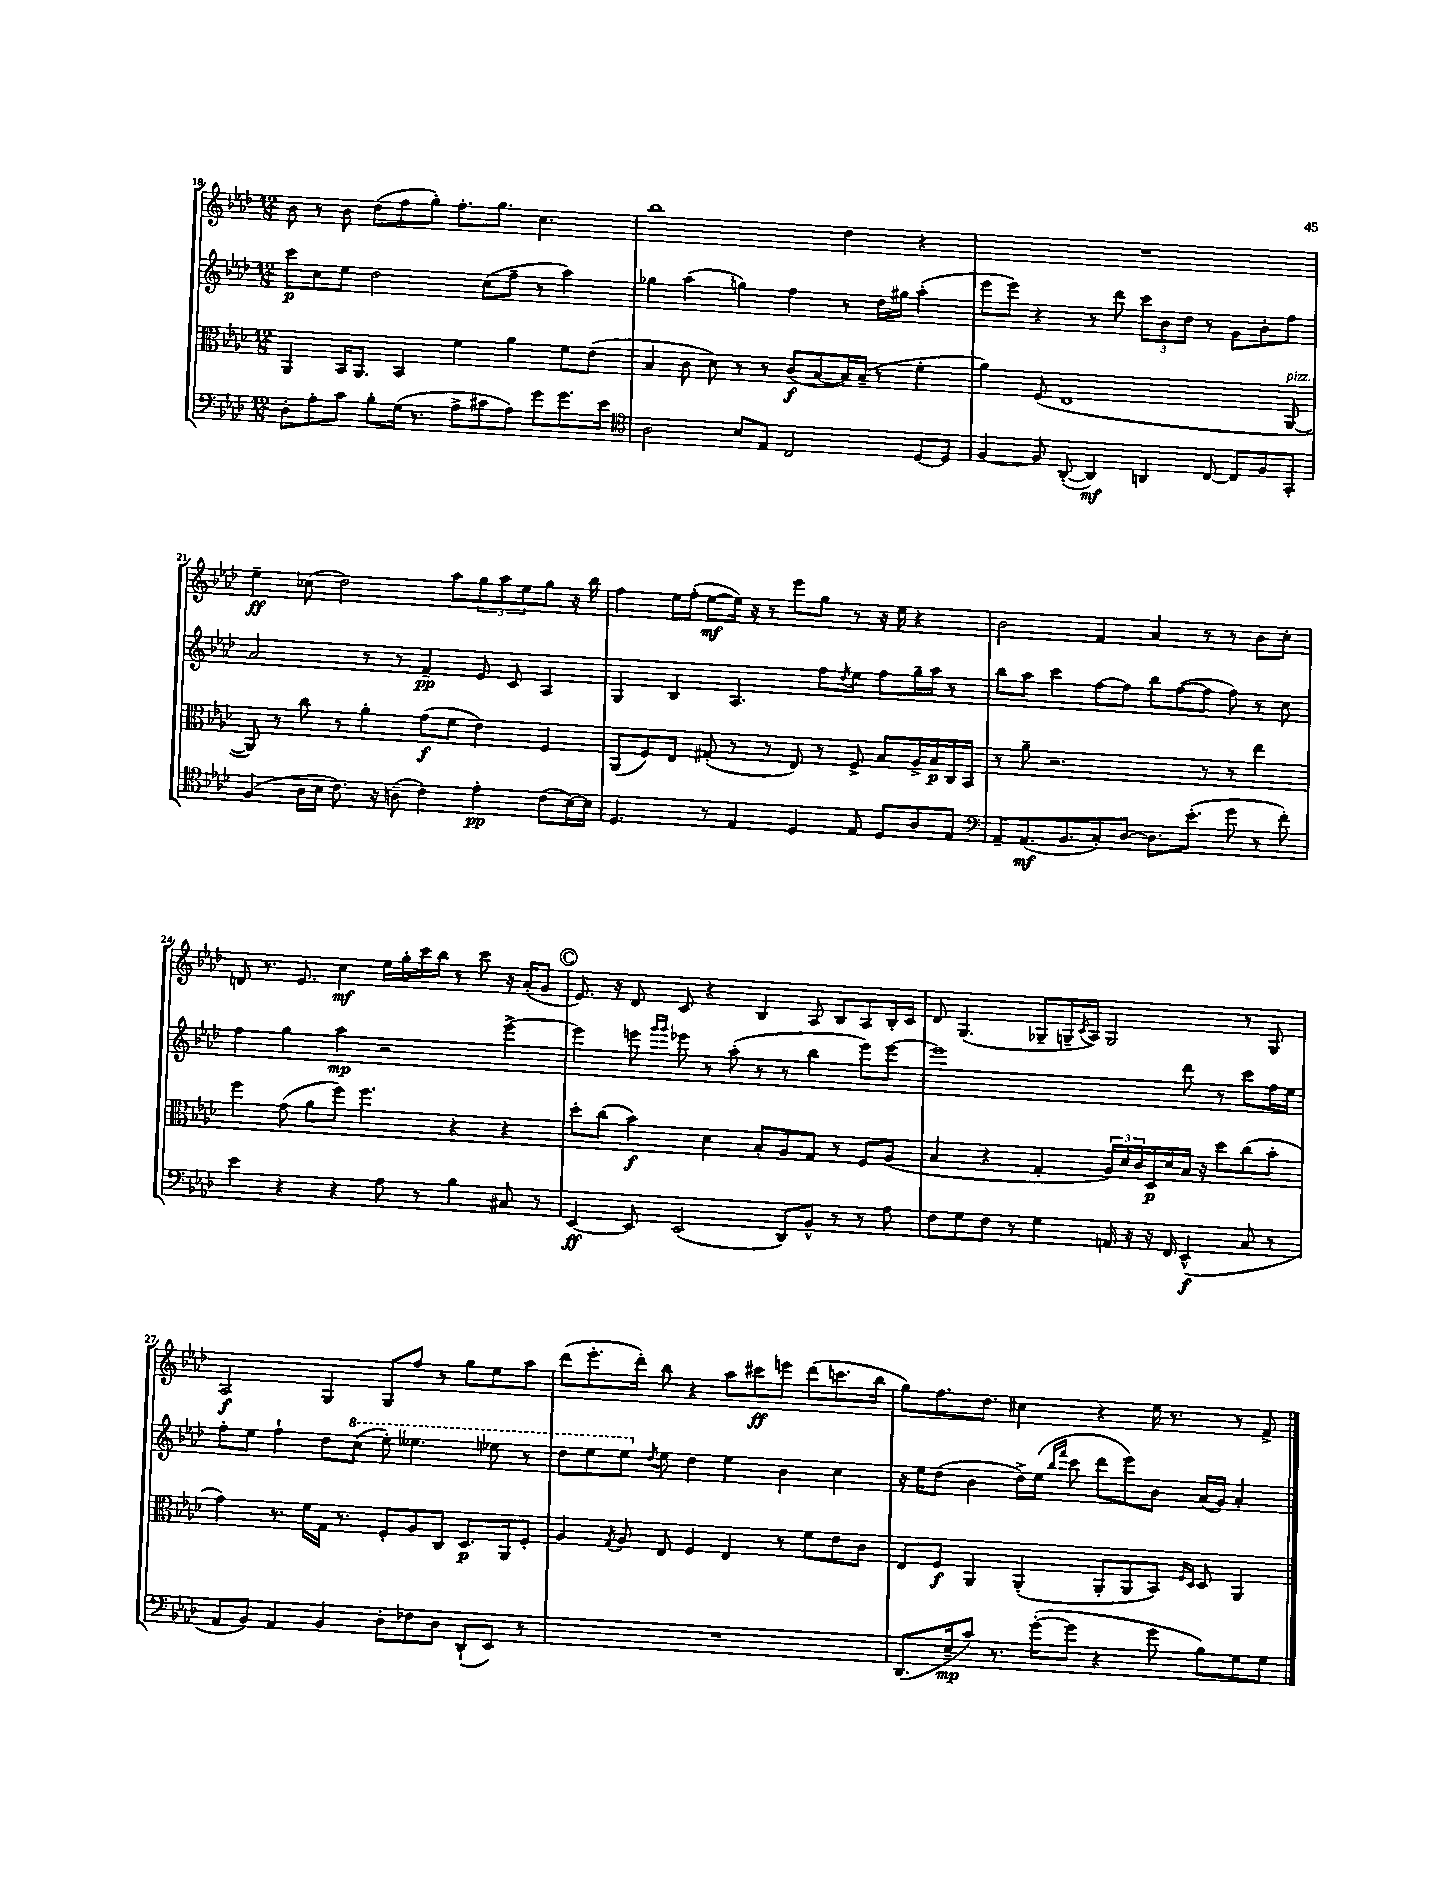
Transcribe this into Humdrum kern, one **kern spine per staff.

**kern	**dynam	**kern	**dynam	**kern	**dynam	**kern	**dynam
*part4	*part4	*part3	*part3	*part2	*part2	*part1	*part1
*staff4	*staff4	*staff3	*staff3	*staff2	*staff2	*staff1	*staff1
*clefF4	*	*clefC3	*	*clefG2	*	*clefG2	*
*k[b-e-a-d-]	*	*k[b-e-a-d-]	*	*k[b-e-a-d-]	*	*k[b-e-a-d-]	*
*M12/8	*	*M12/8	*	*M12/8	*	*M12/8	*
=18	=18	=18	=18	=18	=18	=18	=18
8D-'\L	.	4AA-/	.	8ccc\L	p	8b-\	.
8A-'\	.	.	.	8cc\	.	8r	.
8c\J	.	16BB-/KL	.	8ee-\J	.	8b-\	.
.	.	8.AA-/J	.	.	.	.	.
8B-'\L	.	.	.	2dd-\	.	(8dd-\L	.
(16G\Jk	.	4BB-/	.	.	.	8ff\	.
8.r	.	.	.	.	.	.	.
.	.	.	.	.	.	8gg'\J)	.
8A-^\L	.	4f\	.	.	.	8.ff'\L	.
8c#X\	.	.	.	(8cc\L	.	.	.
.	.	.	.	.	.	8.gg\J	.
8A-\J)	.	4a-\	.	8ff~\J	.	.	.
8g\L	.	.	.	8r	.	4.cc\	.
8.g\	.	8f\L	.	4aa-\)	.	.	.
.	.	(8e-\J	.	.	.	.	.
16e-\Jk	.	.	.	.	.	.	.
=19	=19	=19	=19	=19	=19	=19	=19
*clefC4	*	*	*	*	*	*	*
2A-\	.	4B-/	.	4gg-X\	.	1bb-	.
.	.	8c\	.	(4aa-\	.	.	.
.	.	8d-\)	.	.	.	.	.
8B-/L	.	8r	.	4ggn\)	.	.	.
8E-/J	.	8r	.	.	.	.	.
2C/	.	(8c/L	f	4ff\	.	.	.
.	.	[8B-/	.	.	.	.	.
.	.	16B-/L])	.	8r	.	4dd-\	.
.	.	(16B-~/JJ	.	.	.	.	.
.	.	8r	.	16dd-\LL	.	.	.
.	.	.	.	16gg#X\JJ	.	.	.
[8D-/L	.	4f'\	.	(4aa-'\	.	4r	.
8D-/J]	.	.	.	.	.	.	.
=20	=20	=20	=20	=20	=20	=20	=20
[4F/	.	4a-\)	.	8eee-\L	.	1.r	.
.	.	.	.	8eee-\J)	.	.	.
8F/]	.	(8F/	.	4r	.	.	.
([8AA-'/	.	1E-	.	.	.	.	.
4AA-/])	mf	.	.	8r	.	.	.
.	.	.	.	8ddd-\	.	.	.
4AAn/	.	.	.	12ccc\L	.	.	.
.	.	.	.	12b-\	.	.	.
.	.	.	.	12dd-\J	.	.	.
[8C/	.	.	.	8r	.	.	.
8C/L]	.	.	.	8g\L	.	.	.
8F/	.	.	.	8b-'\	.	.	.
!	!	!LO:TX:a:i:t=pizz.	!	!	!	!	!
8GG'/J	.	[8AA-/	.	8ff\J	.	.	.
!!LO:LB:g=z
=21	=21	=21	=21	=21	=21	=21	=21
(4F/	.	8AA-/])	.	2a-/	.	4ee-~\	ff
.	.	8r	.	.	.	.	.
16A-\LL	.	8cc\	.	.	.	(8cc-X\	.
16B-\JJ	.	.	.	.	.	.	.
8.c\)	.	8r	.	.	.	2dd-\)	.
.	.	4a-'\	.	8r	.	.	.
16r	.	.	.	.	.	.	.
(8An~\	.	.	.	8r	.	.	.
4c\)	.	(8g\L	f	4f~/	pp	.	.
.	.	8f\J	.	.	.	8aa-\L	.
4e-'\	pp	4e-\)	.	8e-/	.	12gg\	.
.	.	.	.	.	.	12aa-\	.
.	.	.	.	8c/	.	.	.
.	.	.	.	.	.	12ee-\	.
(8c\L	.	4F/	.	4A-/	.	8gg\J	.
[16B-\L)	.	.	.	.	.	16r	.
16B-\JJ]	.	.	.	.	.	16bb-\	.
=22	=22	=22	=22	=22	=22	=22	=22
4.D-/	.	(8AA-/L	.	4G/	.	4ff\	.
.	.	8F/)	.	.	.	.	.
.	.	8E-/J	.	4B-/	.	16ee-\LL	.
.	.	.	.	.	.	(16ff'\JJ	.
8r	.	(8G#X'/	.	.	.	[8ee-\L	mf
4E-/	.	8r	.	4.A-/	.	16ee-\Jk])	.
.	.	.	.	.	.	16r	.
.	.	8r	.	.	.	8r	.
4D-/	.	8E-/)	.	.	.	8eee-\L	.
.	.	8r	.	8ff\L	.	8gg\J	.
.	.	.	.	8qdd-/	.	.	.
8E-/	.	8F^/	.	8ee-\J	.	8r	.
8D-/L	.	8B-/L	.	8ff\L	.	16r	.
.	.	.	.	.	.	16ee-\	.
8A-/	.	16A-^/L	.	16gg~\L	.	4r	.
.	.	16B-/	p	16aa-\JJ	.	.	.
8E-/J	.	16C/	.	8r	.	.	.
.	.	16BB-/JJ	.	.	.	.	.
=23	=23	=23	=23	=23	=23	=23	=23
*clefF4	*	*	*	*	*	*	*
8AA-~/L	.	8r	.	8bb-\L	.	2b-\	.
(8.AA-/	mf	8a-~\	.	8aa-\J	.	.	.
.	.	2.r	.	4ccc\	.	.	.
8.BB-/	.	.	.	.	.	.	.
8C'/)	.	.	.	[8ff\L	.	4f/	.
[8D-/J	.	.	.	8ff\J]	.	.	.
8.D-\L]	.	.	.	8bb-\L	.	4a-/	.
.	.	.	.	([8ff\	.	.	.
(8.e-'\J	.	.	.	.	.	.	.
.	.	8r	.	8ff\J]	.	8r	.
8g\	.	8r	.	8ff\)	.	8r	.
8r	.	4ee-\	.	8r	.	8b-\L	.
8f'\)	.	.	.	8cc\	.	8cc'\J	.
!!LO:LB:g=z
=24	=24	=24	=24	=24	=24	=24	=24
4e-\	.	4ff\	.	4ff\	.	8dn/	.
.	.	.	.	.	.	8.r	.
4r	.	(8g\	.	4gg\	.	.	.
.	.	.	.	.	.	8.e-/	.
.	.	8a-\L	.	.	.	.	.
4r	.	8ff\J)	.	4aa-\	mp	4cc\	mf
.	.	4.ff\	.	.	.	.	.
8A-\	.	.	.	2r	.	16ee-\LL	.
.	.	.	.	.	.	16gg'\	.
8r	.	.	.	.	.	16ccc\	.
.	.	.	.	.	.	16bb-\JJ	.
4B-\	.	4r	.	.	.	8r	.
.	.	.	.	.	.	8ccc\	.
8C#X/	.	4r	.	[4eee-^\	.	16r	.
.	.	.	.	.	.	(16a-'/KL	.
8r	.	.	.	.	.	8g/J	.
!!LO:REH:place=s1:t=C
=25	=25	=25	=25	=25	=25	=25	=25
[4EE-/	ff	8dd-'\L	.	4eee-\]	.	8.e-/)	.
.	.	(8cc\J	.	.	.	.	.
.	.	.	.	.	.	16r	.
8EE-/]	.	4b-\)	f	8eeen\	.	8d-/	.
.	.	.	.	16qqggg/LL	.	.	.
.	.	.	.	16qqggg/JJ	.	.	.
(2EE-/	.	.	.	8eee-X\	.	8c/	.
.	.	4d-\	.	8r	.	4r	.
.	.	.	.	(8aa-'\	.	.	.
.	.	8B-'/L	.	8r	.	4B-/	.
8DD-/L)	.	8A-/	.	8r	.	.	.
8BB-^^/J	.	8G/J	.	4bb-\	.	8A-/	.
8r	.	8r	.	.	.	8B-/L	.
8r	.	8F/L	.	8eee-\L)	.	8A-/	.
8A-\	.	(8A-/J	.	[8eee-\J	.	16B-'/L	.
.	.	.	.	.	.	16c/JJ	.
=26	=26	=26	=26	=26	=26	=26	=26
8F\L	.	4B-/	.	1eee-]	.	8d-/	.
8G\	.	.	.	.	.	(4.G/	.
8F\J	.	4r	.	.	.	.	.
8r	.	.	.	.	.	.	.
4G\	.	4G'/	.	.	.	8G-X~/L	.
.	.	.	.	.	.	16Gn~/L	.
.	.	.	.	.	.	8qc/	.
.	.	.	.	.	.	16A-/JJ)	.
16AAn/	.	24A-/LL)	.	.	.	2G/	.
.	.	24d-/	.	.	.	.	.
16r	.	.	.	.	.	.	.
.	.	24c/	.	.	.	.	.
16r	.	16D-/	p	.	.	.	.
16FF/	.	16d-/	.	.	.	.	.
(4EE-^^/	f	16B-/JJ	.	8ddd-\	.	.	.
.	.	16r	.	.	.	.	.
.	.	8dd-\L	.	8r	.	.	.
8C/	.	(8cc\	.	8ccc\L	.	8r	.
8r	.	8b-'\J	.	16ff\L	.	8G/	.
.	.	.	.	16ee-\JJ	.	.	.
!!LO:LB:g=z
=27	=27	=27	=27	=27	=27	=27	=27
8AA-/L	.	4g\)	.	8ff'\L	.	2A-/	f
8BB-/J)	.	.	.	8ee-\J	.	.	.
4AA-/	.	8.r	.	4ff`\	.	.	.
.	.	16f\LL	.	.	.	.	.
4BB-/	.	16G\JJ	.	8dd-\L	.	4G/	.
.	.	8.r	.	.	.	.	.
*	*	*	*	*8va	*	*	*
.	.	.	.	(8ccc\J	.	.	.
8D-'\L	.	8F'/L	.	8eee-'\)	.	8G/L	.
8F-X\	.	8A-/	.	4.eee--X\	.	8ff/J	.
8D-\J	.	8C/J	.	.	.	8r	.
(8DD-`/L	.	8.D-/L	p	.	.	8gg\L	.
8EE-/J)	.	.	.	8eee-X\	.	8ee-\	.
.	.	16AA-/k	.	.	.	.	.
8r	.	8F'/J	.	8r	.	8aa-\J	.
=28	=28	=28	=28	=28	=28	=28	=28
1.r	.	4A-/	.	8ddd-\L	.	(8ddd-\L	.
.	.	.	.	8eee-\	.	8.eee-'\	.
.	.	8qG/	.	.	.	.	.
.	.	8A-/	.	8eee-\J	.	.	.
.	.	.	.	.	.	16ddd-'\Jk)	.
*	*	*	*	*X8va	*	*	*
.	.	.	.	8qdd-/	.	.	.
.	.	8E-/	.	8ee-\	.	8bb-\	.
.	.	4F/	.	4dd-\	.	4r	.
.	.	4E-/	.	4ee-\	.	8aa-\L	.
.	.	.	.	.	.	8ccc#X\	ff
.	.	8r	.	4b-\	.	8eeen\J	.
.	.	8f\L	.	.	.	(8ddd-\L	.
.	.	8e-\	.	4cc\	.	8.cccn\	.
.	.	8c\J	.	.	.	.	.
.	.	.	.	.	.	16bb-\Jk	.
=29	=29	=29	=29	=29	=29	=29	=29
(8.DD-/L	.	8E-/L	.	16r	.	8gg\L)	.
.	.	.	.	16ee-\KL	.	.	.
.	.	8F/J	f	(8dd-\J	.	8.ff\	.
16E-~/k	mp	.	.	.	.	.	.
8c/J)	.	4AA-/	.	4b-\	.	.	.
.	.	.	.	.	.	8.dd-\J	.
8.r	.	.	.	.	.	.	.
.	.	(4AA-'/	.	16dd-^\LL)	.	4cc#X\	.
([16g'\KL	.	.	.	(16ee-\JJ	.	.	.
.	.	.	.	16qqbb-/LL	.	.	.
.	.	.	.	16qqfff/JJ	.	.	.
8g\J]	.	.	.	8ccc\	.	.	.
4r	.	8AA-'/L	.	8ddd-\L	.	4r	.
.	.	8AA-/	.	8eee-\)	.	.	.
8g\	.	8BB-/J)	.	8b-\J	.	16ee-\	.
.	.	.	.	.	.	8.r	.
.	.	16qqF/LL	.	.	.	.	.
.	.	16qqD-/JJ	.	.	.	.	.
8B-\L)	.	8D-/	.	(16a-/LL	.	.	.
.	.	.	.	16g/JJ)	.	.	.
8G\	.	4AA-/	.	4a-'/	.	8r	.
8G\J	.	.	.	.	.	8f^/	.
==	==	==	==	==	==	==	==
*-	*-	*-	*-	*-	*-	*-	*-
